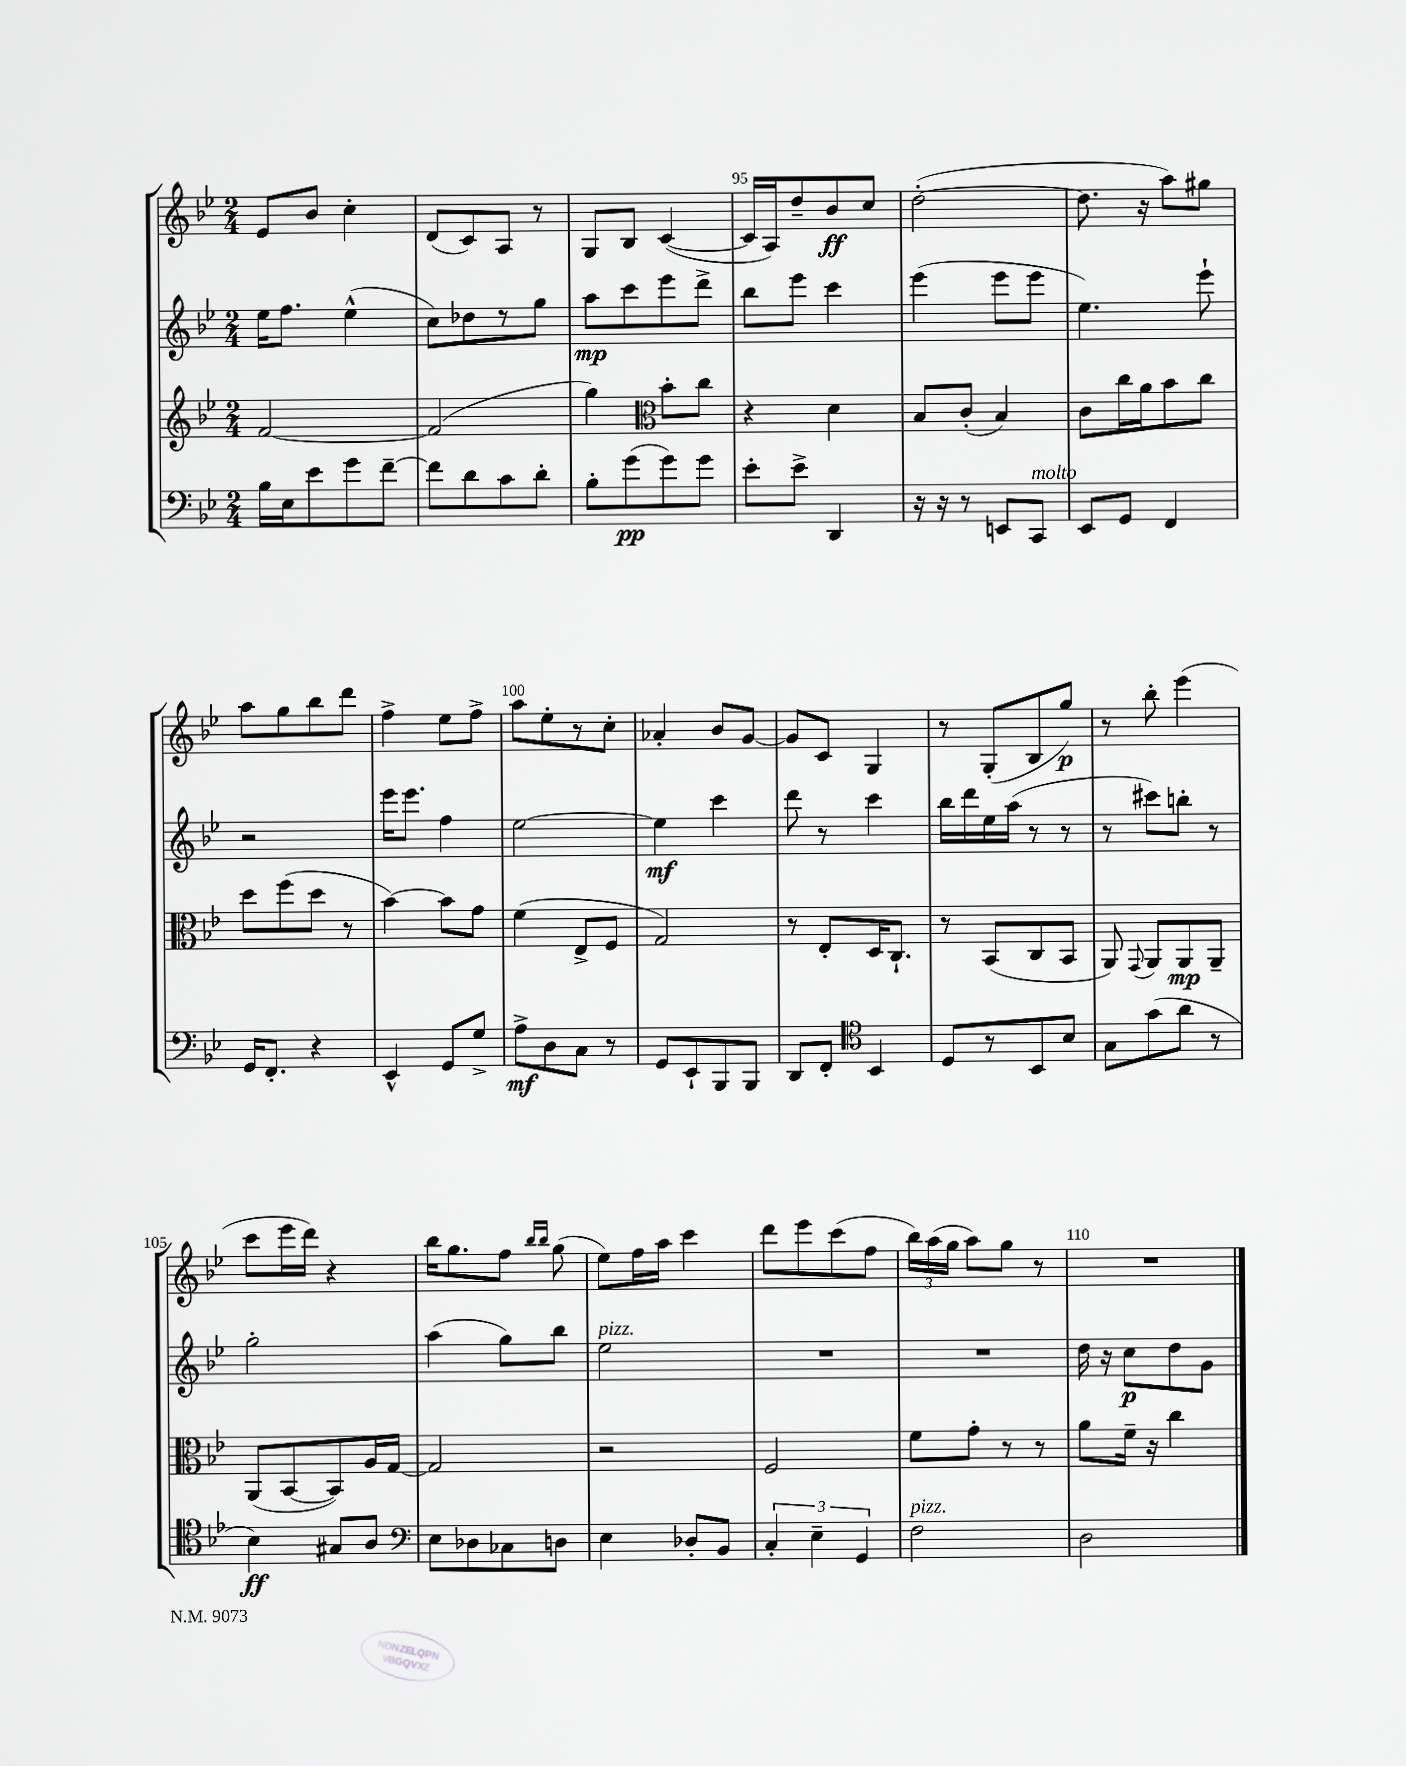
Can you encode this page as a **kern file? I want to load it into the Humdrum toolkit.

**kern	**kern	**kern	**kern
*staff4	*staff3	*staff2	*staff1
*clefF4	*clefG2	*clefG2	*clefG2
*k[b-e-]	*k[b-e-]	*k[b-e-]	*k[b-e-]
*M2/4	*M2/4	*M2/4	*M2/4
16B-\LL	[2f/	16ee-\LK	8e-/L
16E-\J	.	8.ff\J	.
8e-\	.	.	8b-/J
8g\	.	(4ee-^^\	4cc'\
[8f~\J	.	.	.
=	=	=	=
8f\]L	(2f/]	8cc\L)	(8d/L
8d\	.	8dd-\	8c/)
8c\	.	8r	8A/J
8d'\J	.	8gg\J	8r
=	=	=	=
8B-'\L	4gg\)	8aa\L	8G/L
(8g\	.	8ccc\	8B-/J
*	*clefC3	*	*
8g\)	8b-'\L	8eee-\	([4c/
8g\J	8cc\J	8ddd^\J	.
=	=	=	=
8e-'\L	4r	8bb-\L	16c/]LL
.	.	.	16A/J)
8e-^\J	.	8eee-\J	8dd~/
4DD/	4d\	4ccc\	8b-/
.	.	.	8cc/J
=	=	=	=
16r	8B-/L	(4eee-\	([2dd'\
16r	.	.	.
8r	(8c'/J	.	.
8EE/L	4B-/)	8eee-\L	.
8CC/J	.	8eee-\J	.
=	=	=	=
8EE-/L	8c\L	4.ee-\)	8.dd\]
8GG/J	16cc\L	.	.
.	16a\J	.	16r
4FF/	8b-\	.	8aa\L)
.	8cc\J	8eee-`\	8gg#\J
=	=	=	=
16GG/LK	8dd\L	2r	8aa\L
8.FF'/J	.	.	.
.	(8ff\	.	8gg\
4r	8dd\J	.	8bb-\
.	8r	.	8ddd\J
=	=	=	=
4EE-^^/	[4b-\)	16eee-\LK	4ff^\
.	.	8.eee-\J	.
8GG/L	8b-\]L	4ff\	8ee-\L
8G^/J	8g\J	.	8ff^\J
=	=	=	=
8A^\L	(4f\	[2ee-\	8aa\L
8D\	.	.	8ee-'\
8C\J	8E-^/L	.	8r
8r	8F/J	.	8cc'\J
=	=	=	=
8GG/L	2G/)	4ee-\]	4a-'/
8EE-`/	.	.	.
8BBB-/	.	4ccc\	8b-/L
8BBB-/J	.	.	[8g/J
=	=	=	=
8DD/L	8r	8ddd\	8g/]L
8FF'/J	8E-'/L	8r	8c/J
*clefC4	*	*	*
4BB-/	16D/K	4ccc\	4G/
.	8.C`/J	.	.
=	=	=	=
8D/L	8r	16bb-\LL	8r
.	.	16ddd\	.
8r	(8BB-/L	16ee-\	(8G'/L
.	.	(16aa\JJ	.
8BB-/	8C/	8r	8B-/
8B-/J	8BB-/J	8r	8gg/J)
=	=	=	=
8G\L	8AA/)	8r	8r
.	8qqGG/	.	.
(8g\	8AA/L	8ccc#\L)	8bb-'\
8a\J	8AA/	8bb'\J	(4eee-\
8r	8AA~/J	8r	.
=	=	=	=
4B-\)	(8AA/L	2gg'\	8ccc\L
.	[8BB-/	.	16eee-\L
.	.	.	16ddd\JJ)
8G#/L	8BB-/])	.	4r
8A/J	16A/L	.	.
.	[16G/JJ	.	.
=	=	=	=
*clefF4	*	*	*
8E-\L	2G/]	(4aa\	16bb-\LK
.	.	.	8.gg\
8D-\	.	.	.
8C-\	.	8gg\L)	8ff\J
.	.	.	16qqbb-/LL
.	.	.	16qqbb-/JJ
8D\J	.	8bb-\J	(8gg\
=	=	=	=
4E-\	2r	2ee-\	8ee-\L)
.	.	.	16ff\L
.	.	.	16aa\JJ
8D-'/L	.	.	4ccc\
8BB-/J	.	.	.
=	=	=	=
6C'/	2F/	2r	8ddd\L
.	.	.	8eee-\
6E-~\	.	.	.
.	.	.	(8ccc\
6GG/	.	.	.
.	.	.	8ff\J
=	=	=	=
2F\	8f\L	2r	24bb-\LL)
.	.	.	(24aa\
.	.	.	24gg\JJ
.	8g'\J	.	8aa\L)
.	8r	.	8gg\J
.	8r	.	8r
=	=	=	=
2D\	8a\L	16dd\	2r
.	.	16r	.
.	16f~\Jk	8cc\L	.
.	16r	.	.
.	4cc\	8dd\	.
.	.	8g\J	.
==	==	==	==
*-	*-	*-	*-
